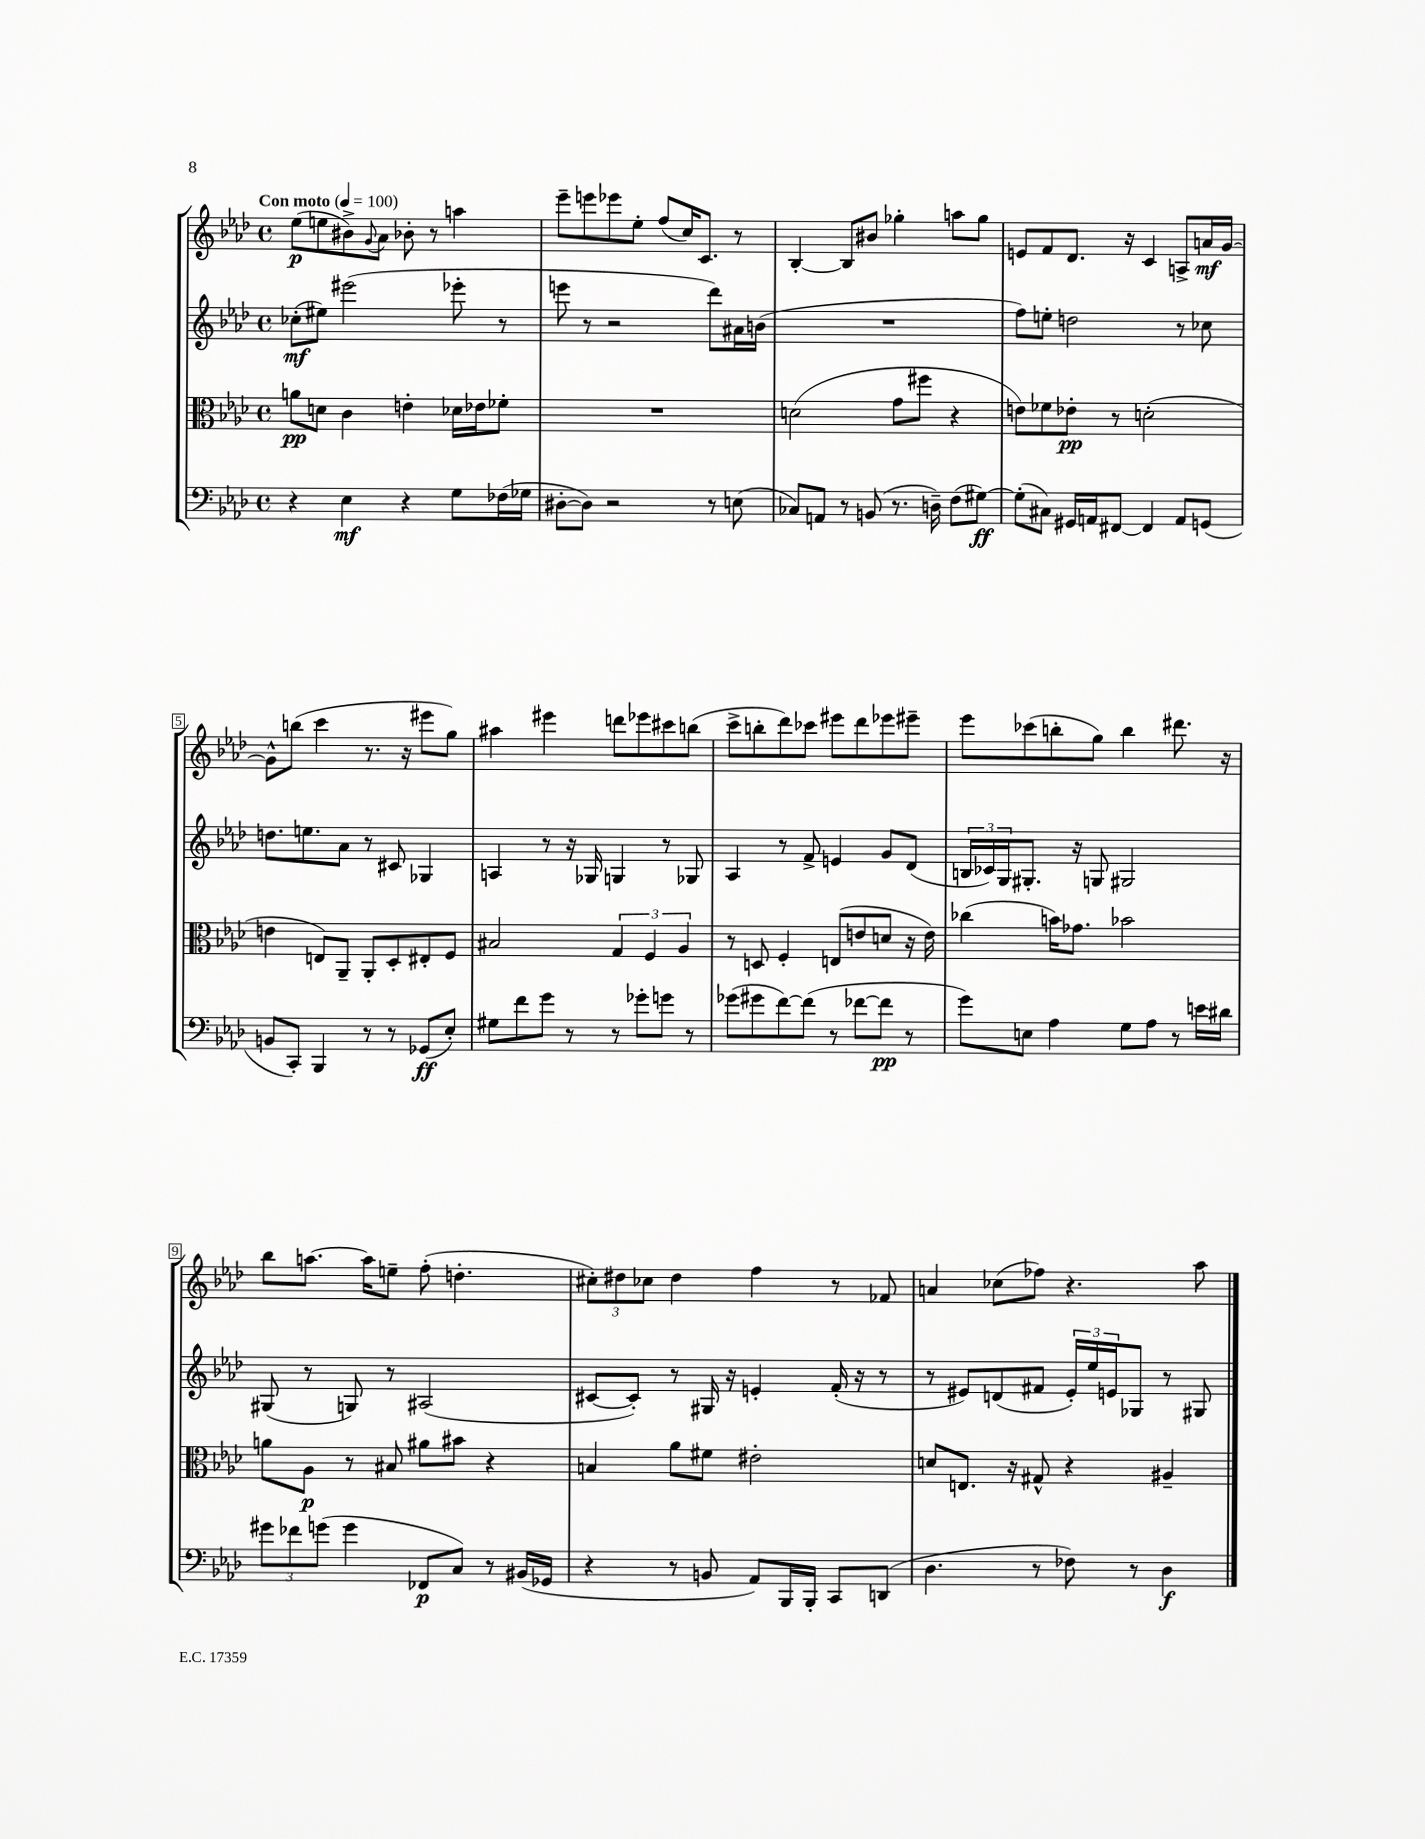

**kern	**kern	**kern	**kern
*staff4	*staff3	*staff2	*staff1
*clefF4	*clefC3	*clefG2	*clefG2
*k[b-e-a-d-]	*k[b-e-a-d-]	*k[b-e-a-d-]	*k[b-e-a-d-]
*M4/4	*M4/4	*M4/4	*M4/4
*met(c)	*met(c)	*met(c)	*met(c)
*MM100	*MM100	*MM100	*MM100
4r	8a	(8cc-'	(8ee-
.	8d	8ee#)	8ee
4E-	4c	(2eee#	8b#^)
.	.	.	8qqg
.	.	.	8a-
4r	4e'	.	8b-'
.	.	.	8r
8G	16d-	8eee-'	4aa
.	16e-	.	.
(16F-	8f-'	8r	.
16G-	.	.	.
=	=	=	=
[8D#'	1r	8eee	8eee-~
8D#])	.	8r	8eee
2r	.	2r	8eee-
.	.	.	8ee-'
.	.	.	(8ff
.	.	.	16cc)
.	.	.	8.c
8r	.	8ddd-)	.
(8E	.	16a#	8r
.	.	(16b	.
=	=	=	=
8C-)	(2d	1r	[4B-'
8AA	.	.	.
8r	.	.	8B-]
(8BB	.	.	8b#
8.r	8g	.	4gg-'
.	8ff#	.	.
16D~)	.	.	.
(8F	4r	.	8aa
[8G#)	.	.	8gg-
=	=	=	=
(8G#']	8e)	8ff)	8e
8C#)	8f-	8ee'	8f
16GG#	8e-'	2dd	8.d-
16AA	.	.	.
[8FF#	8r	.	.
.	.	.	16r
4FF#]	(2d'	.	4c
8AA	.	8r	8A^
(8GG	.	8cc-	16a
.	.	.	[16g
=	=	=	=
8BB	4e	8.dd	8g^^]
8CC')	.	.	(8bb
.	.	8.ee	.
4BBB-	8E)	.	4ccc
.	8AA-~	8a-	.
8r	8AA-'	8r	8.r
8r	8D-'	8c#	.
.	.	.	16r
(8GG-	8E#'	4G-	8eee#
8E-')	8F	.	8gg)
=	=	=	=
8G#	2B#	4A	4aa#
8f	.	.	.
8g	.	8r	4eee#
8r	.	16r	.
.	.	16G-	.
8r	6G	4G	8ddd
8g-'	.	.	8eee-
.	6F	.	.
8g	.	8r	8ccc#
.	6A-	.	.
8r	.	8G-	(8bb
=	=	=	=
(8g-	8r	4A-	8ccc^
8g#	8D	.	8bb'
[8f)	4F'	8r	8ddd-)
(8f]	.	8f^	8ccc-
8r	(8E	4e	8eee#
[8f-	8e	.	8ddd-
8f-]	8d	8g	8eee-
8r	16r	(8d-	8eee#~
.	16e)	.	.
=	=	=	=
8g)	(4cc-	24B	8eee-
.	.	24c-)	.
.	.	24G	.
8E	.	8.G#'	(8ccc-
4A-	16b)	.	8bb'
.	8.g-	16r	.
.	.	8G	8gg)
8G	2b-	2G#	4bb
8A-	.	.	.
8r	.	.	8.ddd#
16e	.	.	.
16d#	.	.	16r
=	=	=	=
12g#	8a	(8G#	8bb-
12f-	.	.	.
.	8A-	8r	[8.aa
(12g	.	.	.
4g	8r	8G)	.
.	.	.	16aa]
.	8B#	8r	8ee~
8FF-	8a#	(2A#	(8ff'
8C)	8b#	.	4.dd'
8r	4r	.	.
(16BB#	.	.	.
16GG-	.	.	.
=	=	=	=
4r	4B	[8c#	12cc#')
.	.	.	12dd#
.	.	8c#'])	.
.	.	.	12cc-
8r	8a-	8r	4dd#
8BB	8f#	16G#	.
.	.	16r	.
8AA-)	2e#'	4e'	4ff
16BBB-	.	.	.
16BBB-'	.	.	.
8CC	.	(16f'	8r
.	.	16r	.
(8DD	.	8r	8f-
=	=	=	=
4.D-	8d	8r	4a
.	8.E	8e#)	.
.	.	(8d	(8cc-
.	16r	.	.
8r	8G#^^	8f#	8ff-)
8F-)	4r	24e#')	4.r
.	.	24ee-	.
.	.	24e	.
8r	.	8G-	.
4D-	4A#~	8r	.
.	.	8G#	8aa-
==	==	==	==
*-	*-	*-	*-
